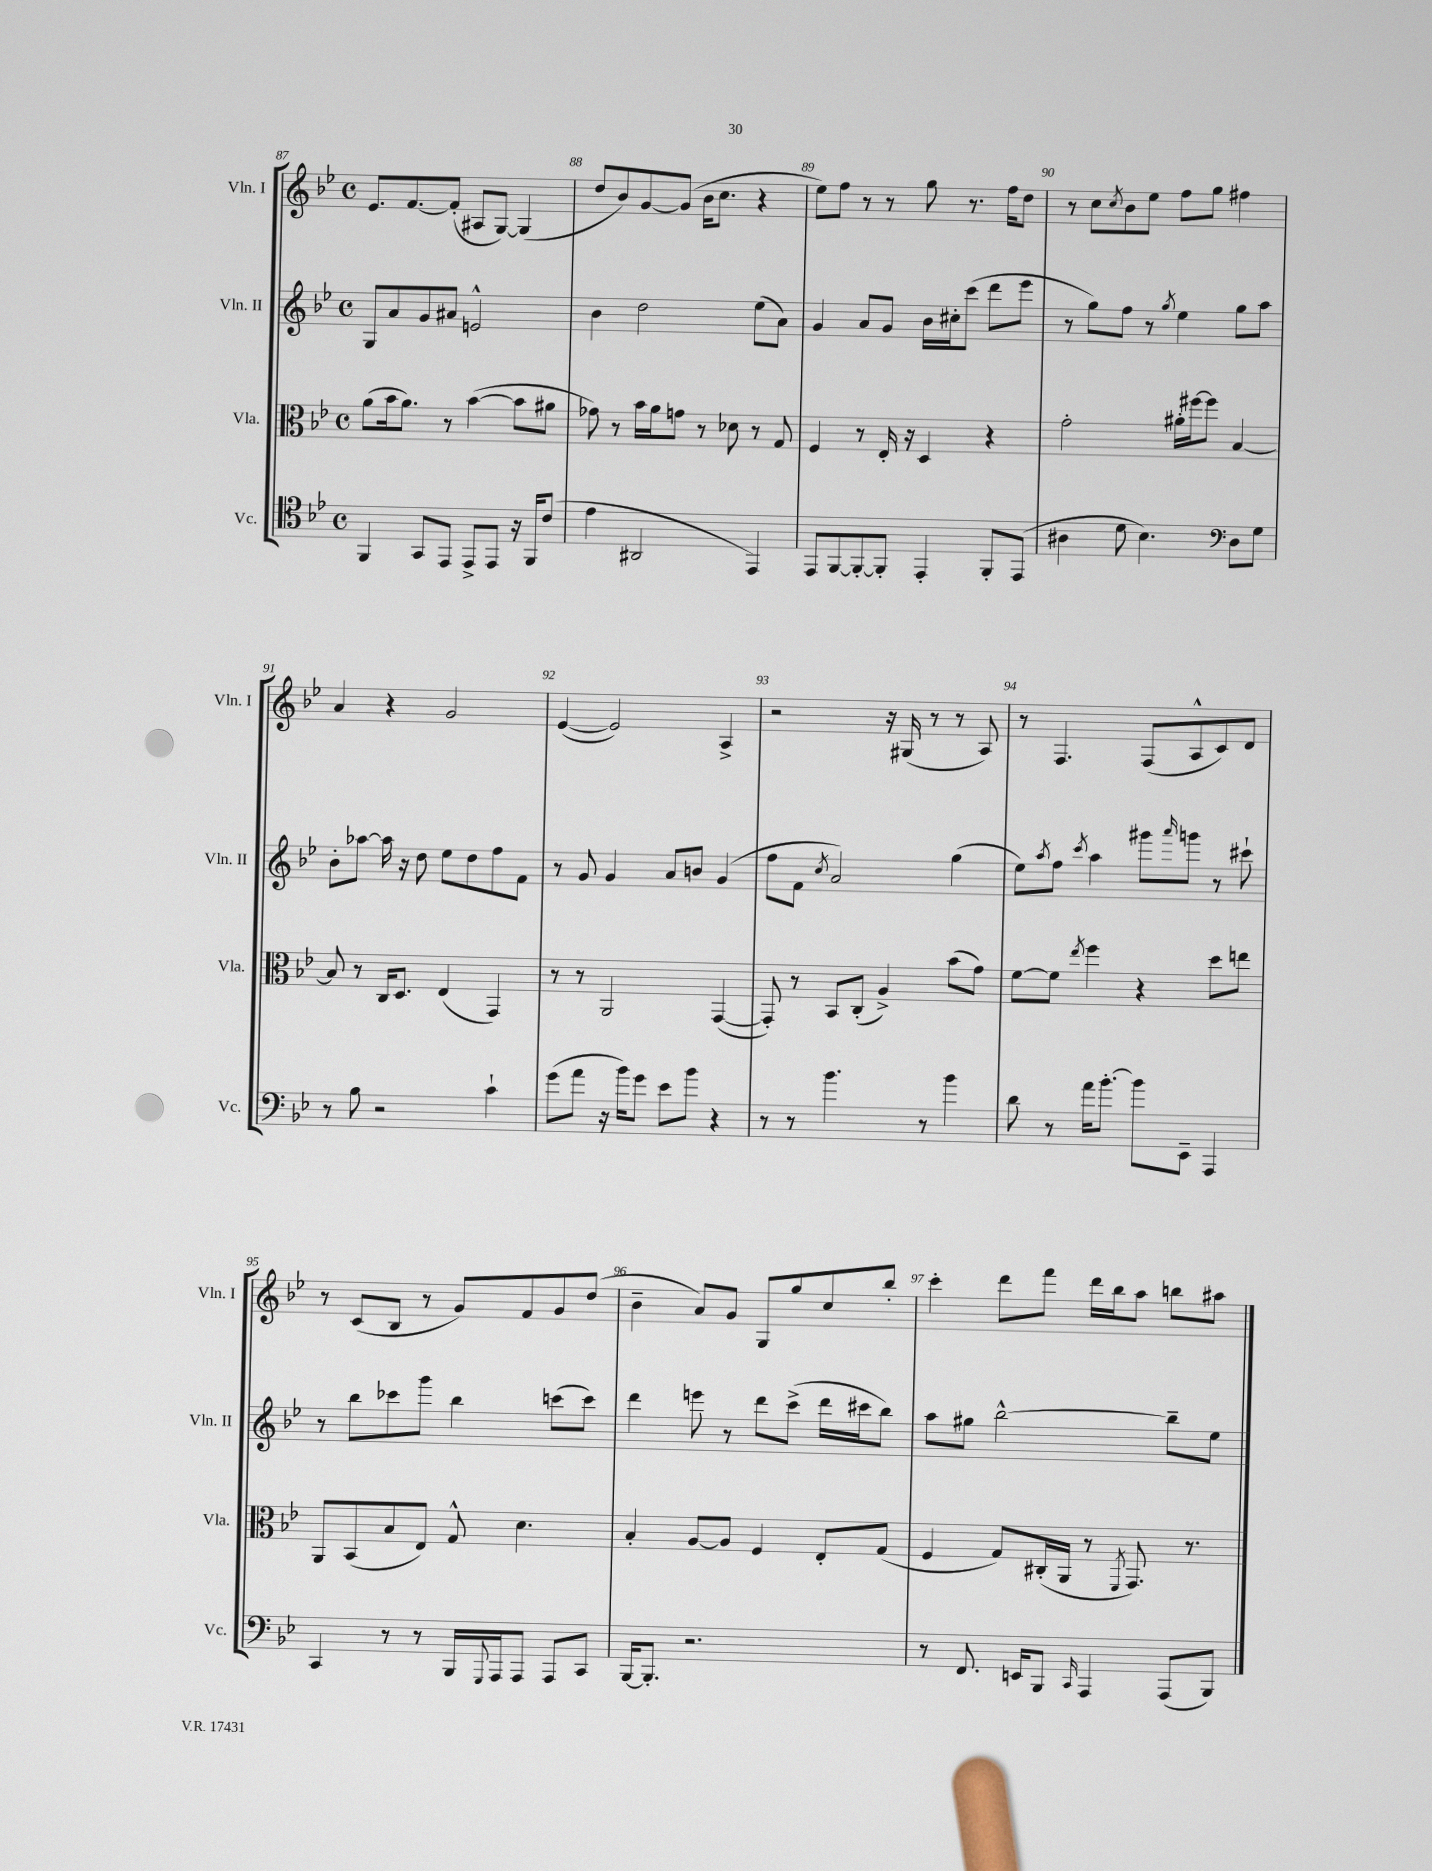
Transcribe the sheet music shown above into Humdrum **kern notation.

**kern	**kern	**kern	**kern
*part4	*part3	*part2	*part1
*staff4	*staff3	*staff2	*staff1
*I"Vc.	*I"Vla.	*I"Vln. II	*I"Vln. I
*I'Vc.	*I'Vla.	*I'Vln. II	*I'Vln. I
*clefC4	*clefC3	*clefG2	*clefG2
*k[b-e-]	*k[b-e-]	*k[b-e-]	*k[b-e-]
*M4/4	*M4/4	*M4/4	*M4/4
*met(c)	*met(c)	*met(c)	*met(c)
=87	=87	=87	=87
4FF/	(8a\L	8G/L	8.e-/L
.	16b-\k	8a/	.
.	8.a\J)	.	[8.f/
8GG/L	.	8g/	.
8EE-/J	8r	8a#X/J	(8f'/J]
8EE-^/L	([4b-\	2en^^/	8A#X/L
8EE-/J	.	.	[8G/J)
16r	8b-\L]	.	(4G/]
16FF/KL	.	.	.
(8c/J	8a#X\J	.	.
=88	=88	=88	=88
4e-\	8g-X\)	4b-\	8dd/L
.	8r	.	8b-/)
2AA#X/	16b-\LL	2dd\	[8g/
.	16a\J	.	.
.	8gn\J	.	(8g/J]
.	8r	.	16b-\KL
.	.	.	8.cc\J
.	8d-X\	.	.
4EE-/)	8r	(8ee-\L	4r
.	8G/	8a\J)	.
=89	=89	=89	=89
8EE-/L	4F/	4g/	8ee-\L)
[8FF/	.	.	8ff\J
8FF'/_	8r	8a/L	8r
8FF'/J]	16E-'/	8g/J	8r
.	16r	.	.
4EE-'/	4D/	16b-\LL	8gg\
.	.	16cc#X'\J	.
.	.	(8ccc\J	8.r
8FF'/L	4r	8ddd\L	.
.	.	.	16ff\KL
(8EE-/J	.	8eee-\J	8dd\J
=90	=90	=90	=90
4A#X\	2g'\	8r	8r
.	.	8gg\L)	8cc\L
.	.	.	8qcc/
8d\	.	8ff\J	8b-\
4.B-\)	.	8r	8ee-\J
.	.	8qgg/	.
.	16a#X'\LL	4ee-\	8ff\L
.	[16ff#X\J	.	.
.	8ff#\J]	.	8gg\J
*clefF4	*	*	*
8D\L	[4B-/	8gg\L	4ff#X\
8G\J	.	8aa\J	.
!!LO:LB:g=z
=91	=91	=91	=91
8r	8B-/]	8b-'\L	4a/
8B-\	8r	[8aa-X\J	.
2r	16C/KL	16aa-\]	4r
.	8.D/J	16r	.
.	.	8dd\	.
.	(4E-/	8ee-\L	2g/
.	.	8dd\	.
4c`\	4GG/)	8ff\	.
.	.	8f\J	.
=92	=92	=92	=92
(8g\L	8r	8r	([4e-/
8a\J	8r	8g/	.
16r	2AA/	4g/	2e-/])
16b-\KL)	.	.	.
8g\J	.	.	.
8e-\L	.	8a/L	.
8b-\J	.	8bn/J	.
4r	([4GG/	(4g/	4A^/
=93	=93	=93	=93
8r	8GG'/])	8ff\L	2r
8r	8r	8f\J	.
.	.	8qcc/	.
4.b-\	8BB-/L	2a/)	.
.	(8C'/J	.	.
.	4A^/)	.	16r
.	.	.	(16G#X/
8r	.	.	8r
4b-\	(8b-\L	(4gg\	8r
.	8g\J)	.	8A/)
=94	=94	=94	=94
8d\	[8f\L	8ee-\L)	8r
.	.	8qaa/	.
8r	8f\J]	8ff\J	4.F/
.	8qee-/	8qccc/	.
16a\KL	4ff\	4aa\	.
[8.b-'\J	.	.	.
8b-\L]	4r	8ggg#X\L	(8F/L
.	.	16qqaaa/	.
8EE-~\J	.	8gggn\J	8A^^/
4AAA/	8dd\L	8r	8c/)
.	8een\J	8ccc#X`\	8d/J
!!LO:LB:g=z
=95	=95	=95	=95
4CC/	8AA/L	8r	8r
.	(8BB-/	8bb-\L	(8c/L
8r	8B-/	8ccc-X\	8B-/J
8r	8E-/J)	8ggg\J	8r
16BBB-/LL	8G^^/	4bb-\	8g/L)
8qqGGG/	.	.	.
16AAA/J	.	.	.
8AAA/J	4.d\	.	8f/
8AAA/L	.	(8cccn\L	8g/
8CC/J	.	8ccc\J)	(8dd/J
=96	=96	=96	=96
[16BBB-/KL	4B-'/	4ddd\	4b-~\
8.BBB-'/J]	.	.	.
2.r	[8A/L	8eeen\	8a/L)
.	8A/J]	8r	8g/J
.	4F/	8ddd\L	8G/L
.	.	(8ccc^\J	8gg/
.	8E-'/L	16ddd\LL	8cc/
.	.	16ccc#X\J	.
.	(8G/J	8bb-\J)	8bb-'/J
=97	=97	=97	=97
8r	4F/	8aa\L	4ccc'\
8.FF/	.	8gg#X\J	.
.	8G/L)	[2bb-^^\	8ddd\L
16EEn/KL	.	.	.
8BBB-/J	(16C#X'/L	.	8fff\J
.	16AA/JJ	.	.
16qqCC/	.	.	.
4AAA/	8r	.	16ddd\LL
.	.	.	16bb-\J
.	8qFF/	.	.
.	8.GG/)	.	8aa\J
(8AAA/L	.	8bb-~\L]	8bbn\L
.	8.r	.	.
8BBB-/J)	.	8ee-\J	8aa#X\J
==	==	==	==
*-	*-	*-	*-
